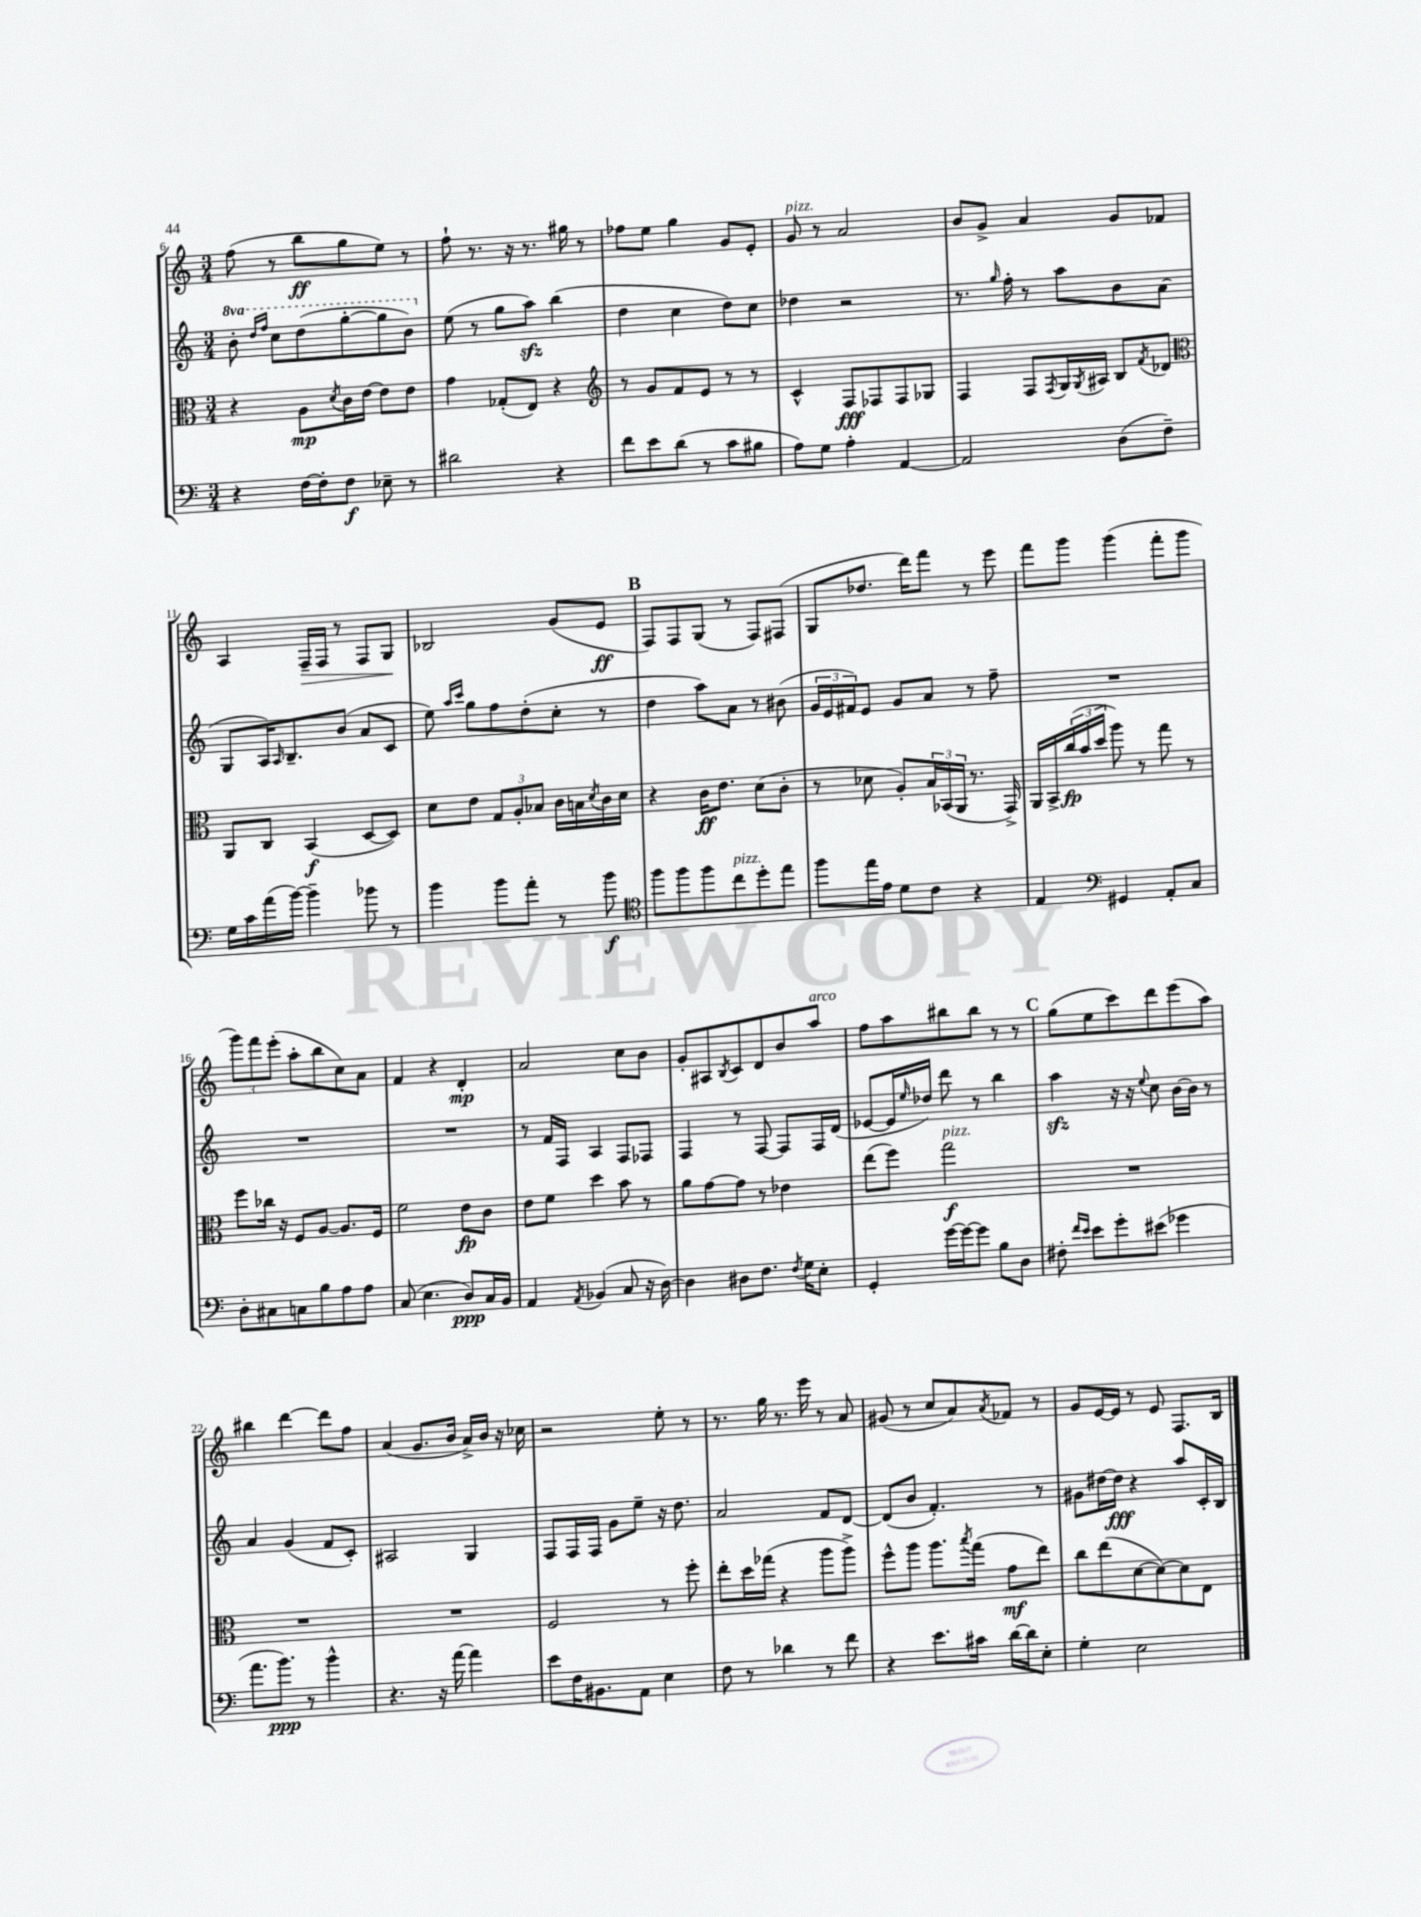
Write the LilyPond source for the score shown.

<<
\new StaffGroup <<
\new Staff = "s0" {
    \clef treble \key c \major \numericTimeSignature \time 3/4
    f''8( r8 b''8\ff g''8 e''8) r8 |
    f''8-! r8. r16 r8. gis''16 r8 |
    fes''8 e''8 g''4 g'8 e'8-. |
    g'8^\markup { \italic "pizz." } r8 a'2 |
    b'8 g'8-> a'4 g'8 fes'8 |
    a4 f16--\> f16 r8 f8 g8\! |
    bes2 g'8( e'8\ff |
    \mark \markup { \bold "B" } f8) f8 g8( r8 f8) fis8( |
    g8 des''8. d'''16) f'''8 r8 e'''8 |
    f'''8 g'''8 g'''4( f'''8-. g'''8 |
    \tuplet 3/2 { g'''8) f'''8 e'''8-.( } a''8-. b''8 c''8) a'8 |
    f'4 r4 d'4-.\mp |
    a'2 c''8 b'8 |
    g'8-. ais8 \acciaccatura { b8 } c'8 d'8 b'8 a''8^\markup { \italic "arco" } |
    f''8 a''8 bis''8 bis''8 r8 r8 |
    \mark \markup { \bold "C" } g''8( e''8 c'''8) d'''8 e'''8( a''8) |
    bis''4 d'''4~ d'''8 f''8 |
    a'4( g'8. b'16 a'16->) b'16 r16 ces''16 |
    r2 e''8-. r8 |
    r8. g''16 r8. e'''16 r8 a'8 |
    gis'8( r8 c''8 a'8) \acciaccatura { a'8 } fes'8 r8 |
    g'8 e'16~ e'16 r8 e'8 f8. b16 \bar "|." |
}
\new Staff = "s1" {
    \clef treble \key c \major \numericTimeSignature \time 3/4 \set Staff.ottavationMarkups = #ottavation-simple-ordinals
    \ottava #1 b''8-. \grace { d'''16 f'''16 } c'''8 d'''8( g'''8~-. g'''8 b''8) \ottava #0 |
    e''8( r8 g''8 a''8\sfz) b''4( |
    d''4 c''4 d''8) c''8 |
    des''4 r2 |
    r8. \grace { g''16 } f''16-. r8 a''8 b'8 a'8( |
    g8 a16) \grace { a16 } b8.-- b'8( a'8 c'8 |
    e''8) \grace { a''16 c'''16 } g''8 f''8 d''8-.( c''8-. r8 |
    \mark \markup { \bold "B" } d''4 a''8) a'8 r8 bis'8( |
    \tuplet 3/2 { g'16 e'16 fis'16) } e'8 g'8 a'8 r8 f''8-- |
    R2. |
    R2. |
    R2. |
    r8 f'16 f16 a4 f8 fes8 |
    f4 r8 f8~ f8 f16 d'16( |
    ees'8~ ees'16 \grace { e''16 } des''16) d'''8 r8 b''4 |
    \mark \markup { \bold "C" } a''4\sfz r16 r16 \appoggiatura { e''8 } c''8 b'16~ b'16 r8 |
    a'4 g'4( f'8 c'8-.) |
    ais2 g4 |
    f8 f16 f16 g'8 e''8-- r16 d''8. |
    a'2 f'8 d'8~ |
    d'8( b'8 f'4.-.) r8 |
    gis'8 dis''16~ dis''16\fff r4 a''8 c'16-. b16 \bar "|." |
}
\new Staff = "s2" {
    \clef alto \key c \major \numericTimeSignature \time 3/4
    r4 a8\mp \acciaccatura { d'8 } c'16 e'16~ e'8 e'8 |
    g'4 ges8-.( e8) r4 |
    \clef treble r8 g'8 f'8 e'8 r8 r8 |
    c'4-^ f8\fff fes8 fes8 ges8 |
    f4 f8 \acciaccatura { f8 } g16 \acciaccatura { g8 } ais16 b8 \acciaccatura { f'8 } des'8 |
    \clef alto a,8 c8 b,4\f( d8~ d8) |
    d'8 e'8 \tuplet 3/2 { g8 a8-. bes8 } c'16 b16 \acciaccatura { d'8 } c'16 d'16 |
    \mark \markup { \bold "B" } r4 c'16\ff e'8. d'8( c'8-. |
    r8 des'8 a8-.) \tuplet 3/2 { b16 bes,16( a,16 } r8. g,16->) |
    a,16 b,16-> \tuplet 3/2 { c''16\fp( b'16 d''16 } a''8) r8 g''8 r8 |
    f''8 ces''16 r16 f8 a8~ a8. f16 |
    f'2 e'8\fp c'8 |
    e'8 f'8 d''4 b'8 r8 |
    a'8 g'8~ g'8 r8 ees'4 |
    e''8( f''8) g''2\f^\markup { \italic "pizz." } |
    \mark \markup { \bold "C" } R2. |
    R2. |
    R2. |
    f2 r8 f''8-. |
    e''8-. d''16 ges''16( r4 a''8 a''8->) |
    f''8-^ a''8 a''8. \acciaccatura { b''8 } g''16( g'8\mf e''8) |
    c''8 e''8( d'8~ d'8~) d'8 e8 \bar "|." |
}
\new Staff = "s3" {
    \clef bass \key c \major \numericTimeSignature \time 3/4
    r4 f16~ f16-. f8\f ees8-- r8 |
    dis'2 r4 |
    f'8 e'8 d'8( r8 c'8 bis8 |
    a8) g8 a4-. a,4~ |
    a,2 d8( f8--) |
    g16 c'16 a'16( b'16~) b'4-- bes'8 r8 |
    b'4 b'8 a'8-. r8 b'8\f |
    \mark \markup { \bold "B" } \clef tenor f''8 f''8 f''8 c''8^\markup { \italic "pizz." } d''8-. e''8 |
    f''8 e''16 e'16 d'8 c'8 r4 |
    e4 \clef bass gis,4 a,8-. c8 |
    d8-. cis8 c8 b8 a8 a8 |
    c8( e4. d8\ppp) c16 b,16 |
    a,4 \acciaccatura { a,8 } bes,4( c8 r16 d16~) |
    d4 dis8 f8. \acciaccatura { f8 } g16 e8-. |
    g,4-. g'16~ g'16~ g'8 b8 d8 |
    \mark \markup { \bold "C" } fis8-. \grace { f'16 e'16 } e'8 g'8-. eis'8( ges'4 |
    a'8. b'8.\ppp) r8 b'4-^ |
    r4. r16 a'16~ a'4 |
    e'8 f16 bis,8. a,8 e4 |
    f8 r8 des'4 r8 f'8 |
    r4 e'8. cis'16 d'16~ d'16 e8-. |
    g4-. e2 \bar "|." |
}
>>
>>
\layout { \context { \Score currentBarNumber = #6 } }
